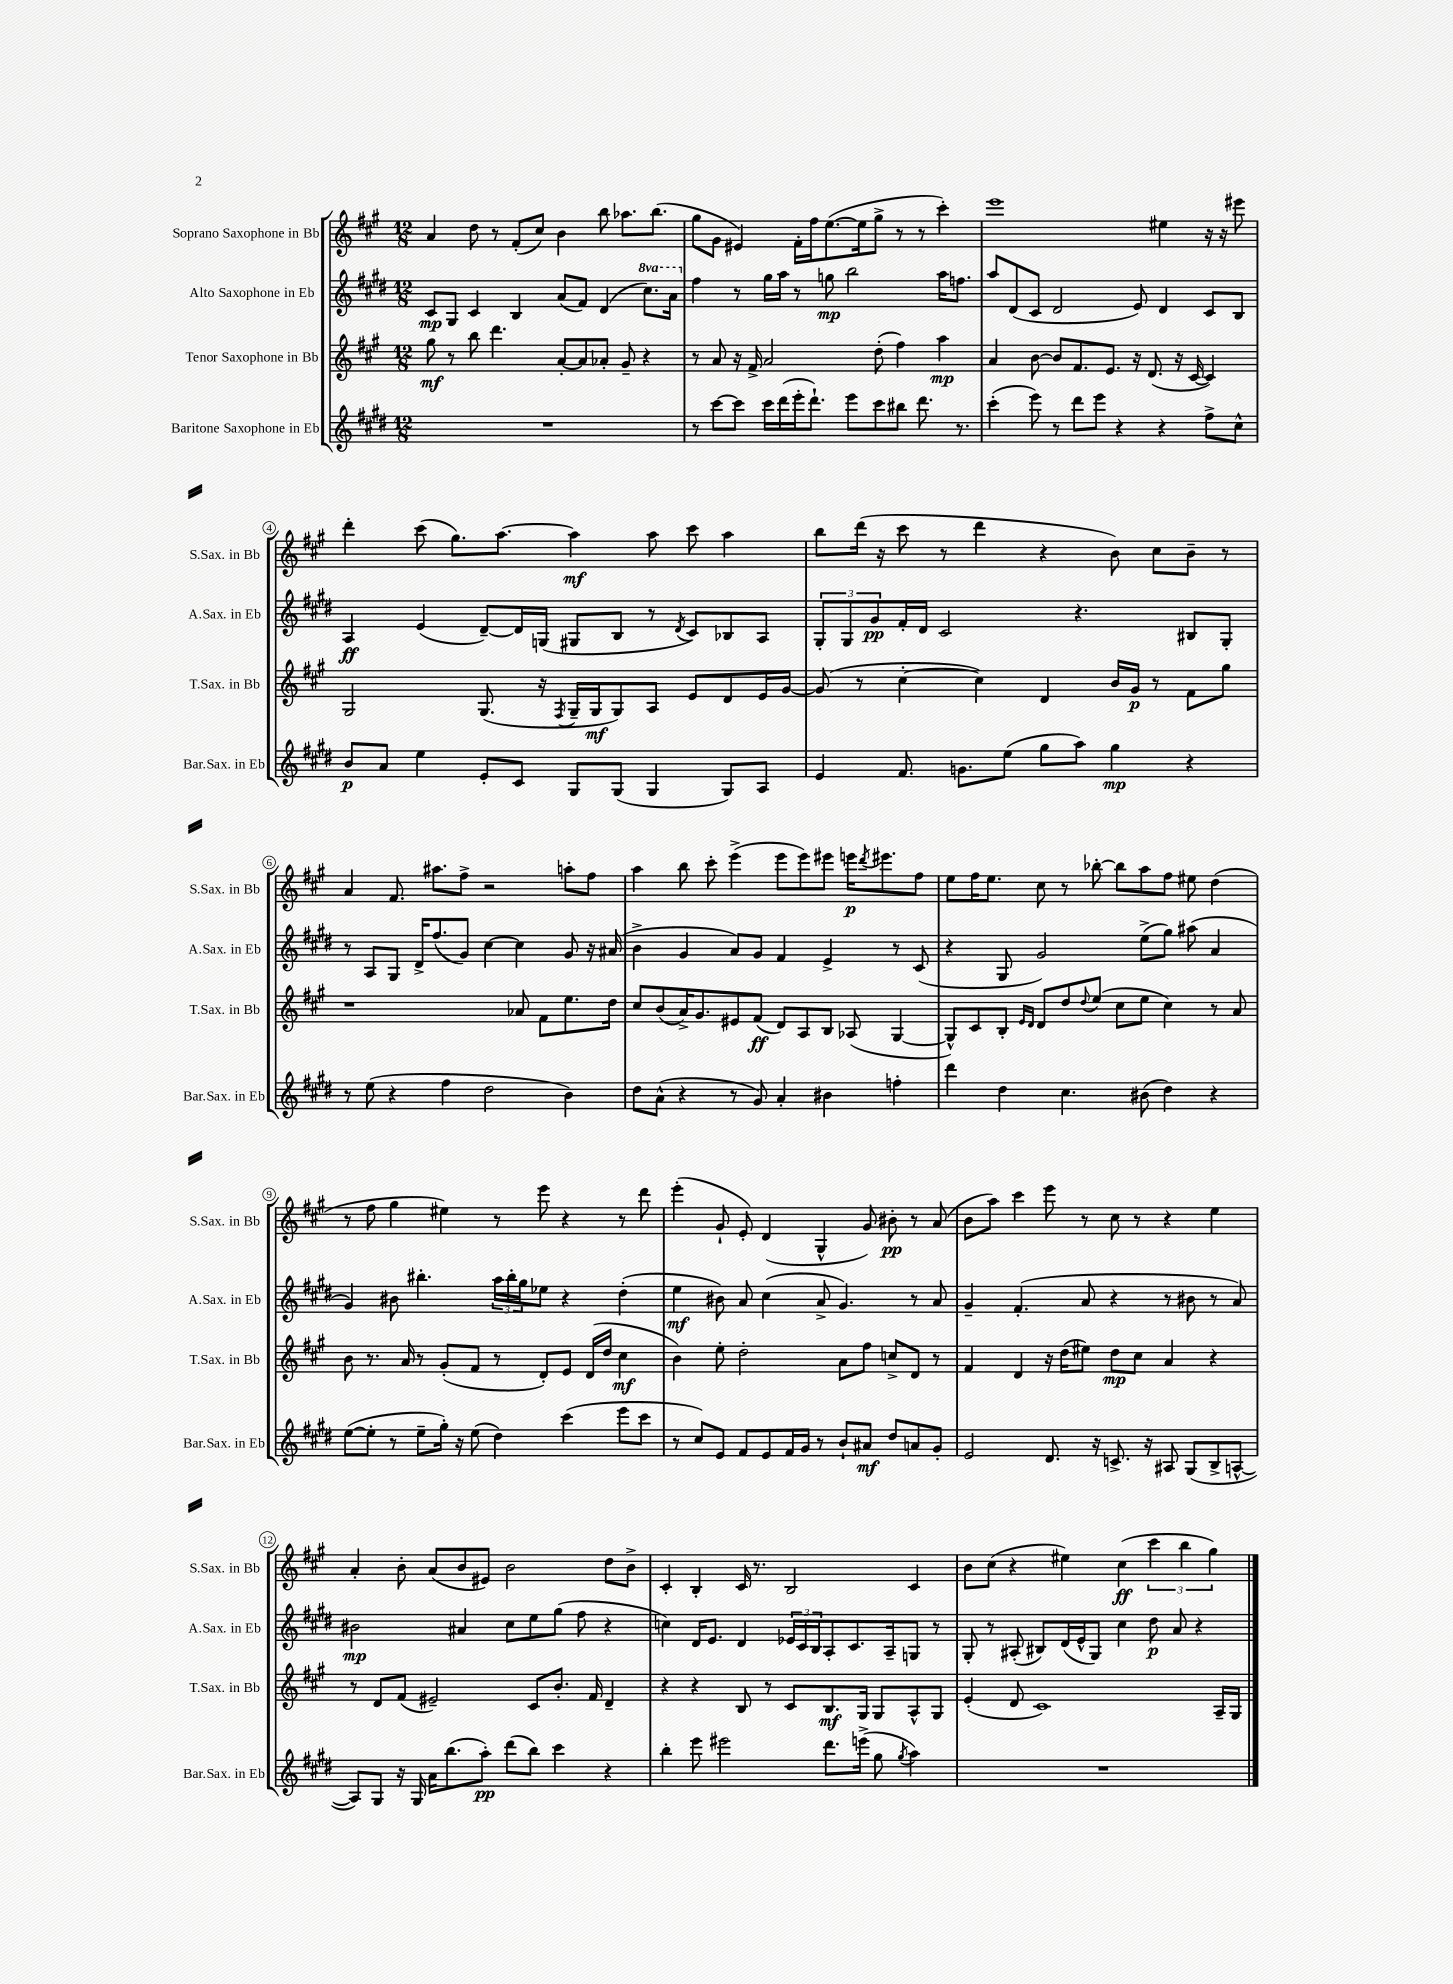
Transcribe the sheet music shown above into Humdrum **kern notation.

**kern	**dynam	**kern	**dynam	**kern	**dynam	**kern	**dynam
*part4	*part4	*part3	*part3	*part2	*part2	*part1	*part1
*staff4	*staff4	*staff3	*staff3	*staff2	*staff2	*staff1	*staff1
*I"Baritone Saxophone in Eb	*	*I"Tenor Saxophone in Bb	*	*I"Alto Saxophone in Eb	*	*I"Soprano Saxophone in Bb	*
*I'Bar.Sax. in Eb	*	*I'T.Sax. in Bb	*	*I'A.Sax. in Eb	*	*I'S.Sax. in Bb	*
*clefG2	*	*clefG2	*	*clefG2	*	*clefG2	*
*k[f#c#g#d#]	*	*k[f#c#g#]	*	*k[f#c#g#d#]	*	*k[f#c#g#]	*
*M12/8	*	*M12/8	*	*M12/8	*	*M12/8	*
=1	=1	=1	=1	=1	=1	=1	=1
1.r	.	8gg#\	mf	8c#/L	mp	4a/	.
.	.	8r	.	8G#/J	.	.	.
.	.	8bb\	.	4c#/	.	8dd\	.
.	.	4.ddd\	.	.	.	8r	.
.	.	.	.	4B/	.	(8f#'/L	.
.	.	.	.	.	.	8cc#/J)	.
.	.	[8a'/L	.	(8a/L	.	4b\	.
.	.	8a/]	.	8f#/J)	.	.	.
.	.	8a-X'/J	.	(4d#/	.	8bb\	.
.	.	8g#~/	.	.	.	8.aa-X\L	.
*	*	*	*	*8va	*	*	*
.	.	4r	.	8.ccc#\L)	.	.	.
.	.	.	.	.	.	(8.bb\J	.
.	.	.	.	16aa\Jk	.	.	.
=2	=2	=2	=2	=2	=2	=2	=2
*	*	*	*	*X8va	*	*	*
8r	.	8r	.	4ff#\	.	8gg#\L	.
[8ccc#\L	.	8a/	.	.	.	8g#\J	.
8ccc#\J]	.	16r	.	8r	.	4e#X/)	.
.	.	16f#^/	.	.	.	.	.
16ccc#\LL	.	2a/	.	16gg#\LL	.	.	.
(16ddd#\	.	.	.	16aa\JJ	.	.	.
16eee'\J	.	.	.	8r	.	16f#'\LL	.
8.ddd#`\J)	.	.	.	.	.	16ff#\J	.
.	.	.	.	8ggn\	mp	([8.ee\	.
8eee\L	.	.	.	2bb\	.	.	.
.	.	.	.	.	.	16ee\k]	.
8ccc#\	.	(8dd'\	.	.	.	8gg#^\J	.
8bb#X\J	.	4ff#\)	.	.	.	8r	.
8.ddd#\	.	.	.	.	.	8r	.
.	.	4aa\	mp	16aa\KL	.	4ccc#'\)	.
8.r	.	.	.	8.ffn\J	.	.	.
=3	=3	=3	=3	=3	=3	=3	=3
(4ccc#'\	.	4a/	.	8aa/L	.	1eee	.
.	.	.	.	(8d#/	.	.	.
8eee\)	.	[8b\	.	8c#/J	.	.	.
8r	.	8b/L]	.	2d#/	.	.	.
8ddd#\L	.	8.f#/	.	.	.	.	.
8eee\J	.	.	.	.	.	.	.
.	.	8.e/J	.	.	.	.	.
4r	.	.	.	.	.	.	.
.	.	16r	.	8e/)	.	.	.
.	.	(8.d/	.	.	.	.	.
4r	.	.	.	4d#/	.	4ee#X\	.
.	.	16r	.	.	.	.	.
.	.	[16c#/	.	.	.	.	.
8ff#^\L	.	4c#/])	.	8c#/L	.	16r	.
.	.	.	.	.	.	16r	.
8cc#^^\J	.	.	.	8B/J	.	8eee#X\	.
!!LO:LB:g=z
=4	=4	=4	=4	=4	=4	=4	=4
8b/L	p	2G#/	.	4A/	ff	4ddd'\	.
8a/J	.	.	.	.	.	.	.
4ee\	.	.	.	(4e/	.	(8ccc#\	.
.	.	.	.	.	.	8.gg#\L)	.
8e'/L	.	(8.G#/	.	[8d#~/L)	.	.	.
.	.	.	.	.	.	[8.aa\J	.
8c#/J	.	.	.	16d#/L]	.	.	.
.	.	16r	.	(16Gn/JJ	.	.	.
.	.	8qF#/	.	.	.	.	.
8G#/L	.	16G#~/LL	.	8G#X/L	.	4aa\]	mf
.	.	16G#/J	mf	.	.	.	.
(8G#/J	.	8G#/)	.	8B/J	.	.	.
4G#/	.	8A/J	.	8r	.	8aa\	.
.	.	.	.	8qd#/	.	.	.
.	.	8e/L	.	8c#/L)	.	8ccc#\	.
8G#/L)	.	8d/	.	8B-X/	.	4aa\	.
8A/J	.	16e/L	.	8A/J	.	.	.
.	.	[16g#/JJ	.	.	.	.	.
=5	=5	=5	=5	=5	=5	=5	=5
4e/	.	(8g#/]	.	12G#'/L	.	8bb\L	.
.	.	.	.	12G#/	.	.	.
.	.	8r	.	.	.	(16ddd\Jk	.
.	.	.	.	12g#/	pp	.	.
.	.	.	.	.	.	16r	.
8.f#/	.	[4cc#'\	.	16f#'/L	.	8ccc#\	.
.	.	.	.	16d#/JJ	.	.	.
.	.	.	.	2c#/	.	8r	.
8.gn\L	.	.	.	.	.	.	.
.	.	4cc#\])	.	.	.	4ddd\	.
(8ee\J	.	.	.	.	.	.	.
8gg#\L	.	4d/	.	.	.	4r	.
8aa\J)	.	.	.	4.r	.	.	.
4gg#\	mp	16b/LL	.	.	.	8b\)	.
.	.	16g#/JJ	p	.	.	.	.
.	.	8r	.	.	.	8cc#\L	.
4r	.	8f#\L	.	8B#X/L	.	8b~\J	.
.	.	8gg#\J	.	8G#'/J	.	8r	.
!!LO:LB:g=z
=6	=6	=6	=6	=6	=6	=6	=6
8r	.	1r	.	8r	.	4a/	.
(8ee\	.	.	.	8A/L	.	.	.
4r	.	.	.	8G#/J	.	8.f#/	.
.	.	.	.	16d#^/KL	.	.	.
.	.	.	.	(8.ff#/	.	8.aa#X\L	.
4ff#\	.	.	.	.	.	.	.
.	.	.	.	8g#/J)	.	8ff#^\J	.
2dd#\	.	.	.	[4cc#\	.	2r	.
.	.	8a-X/	.	4cc#\]	.	.	.
.	.	8f#\L	.	.	.	.	.
4b\)	.	8.ee\	.	8g#/	.	8aan'\L	.
.	.	.	.	16r	.	8ff#\J	.
.	.	16dd\Jk	.	(16a#X/	.	.	.
=7	=7	=7	=7	=7	=7	=7	=7
8dd#\L	.	8cc#/L	.	4b^\	.	4aa\	.
(8a^^\J	.	(8b/	.	.	.	.	.
4r	.	16a^/K)	.	4g#/	.	8bb\	.
.	.	8.g#/	.	.	.	.	.
.	.	.	.	.	.	8ccc#'\	.
8r	.	8e#X/	.	8a/L)	.	(4eee^\	.
8g#/)	.	(8f#/J	ff	8g#/J	.	.	.
4a'/	.	8d/L)	.	4f#/	.	8eee\L	.
.	.	8A/	.	.	.	8eee\)	.
4b#X\	.	8B/J	.	4e^/	.	8eee#X\J	.
.	.	(8A-X/	.	.	.	16eeen\KL	p
.	.	.	.	.	.	8qddd/	.
.	.	.	.	.	.	8.eee#X\	.
4ffn'\	.	[4G#/	.	8r	.	.	.
.	.	.	.	(8c#/	.	8ff#\J	.
=8	=8	=8	=8	=8	=8	=8	=8
4ddd#\	.	8G#^^/L])	.	4r	.	8ee\L	.
.	.	8c#/	.	.	.	16ff#\K	.
.	.	.	.	.	.	8.ee\J	.
4dd#\	.	8B'/J	.	8G#/	.	.	.
.	.	16qqe/LL	.	.	.	.	.
.	.	16qqd/JJ	.	.	.	.	.
.	.	8d/L	.	2g#/)	.	8cc#\	.
4.cc#\	.	8dd/	.	.	.	8r	.
.	.	8qqdd/	.	.	.	.	.
.	.	(8ee/J	.	.	.	[8bb-X'\	.
.	.	8cc#\L	.	.	.	8bb-\L]	.
(8b#X\	.	8ee\J	.	(8ee^\L	.	8aa\	.
4dd#\)	.	4cc#\)	.	8gg#\J)	.	8ff#\J	.
.	.	.	.	(8aa#X\	.	8ee#X\	.
4r	.	8r	.	4a/	.	(4dd\	.
.	.	8a/	.	.	.	.	.
!!LO:LB:g=z
=9	=9	=9	=9	=9	=9	=9	=9
([8ee\L	.	8b\	.	4g#/)	.	8r	.
8ee'\J]	.	8.r	.	.	.	8ff#\	.
8r	.	.	.	8b#X\	.	4gg#\	.
.	.	16a/	.	.	.	.	.
8ee~\L	.	8r	.	4.bb#X'\	.	.	.
16gg#'\Jk)	.	(8g#'/L	.	.	.	4ee#X\)	.
16r	.	.	.	.	.	.	.
(8ee\	.	8f#/J	.	.	.	.	.
4dd#\)	.	8r	.	24aa\LL	.	8r	.
.	.	.	.	24bb#'\	.	.	.
.	.	.	.	24gg#\J	.	.	.
.	.	8d'/L)	.	8ee-X\J	.	8eee\	.
(4ccc#\	.	8e/J	.	4r	.	4r	.
.	.	(16d/LL	.	.	.	.	.
.	.	16dd/JJ	.	.	.	.	.
8eee\L	.	4cc#\	mf	(4dd#'\	.	8r	.
8ccc#\J	.	.	.	.	.	8ddd\	.
=10	=10	=10	=10	=10	=10	=10	=10
8r	.	4b\)	.	4ee\	mf	(4eee'\	.
8cc#/L)	.	.	.	.	.	.	.
8e/J	.	8ee'\	.	8b#X\)	.	8g#`/	.
8f#/L	.	2dd'\	.	8a/	.	8e'/)	.
8e/	.	.	.	(4cc#\	.	(4d/	.
16f#/L	.	.	.	.	.	.	.
16g#/JJ	.	.	.	.	.	.	.
8r	.	.	.	8a^/	.	4G#^^/	.
8b`/L	.	8a\L	.	4.g#/)	.	.	.
8a#X/J	mf	8ff#\J	.	.	.	8g#/)	.
8dd#/L	.	8ccn^/L	.	.	.	8b#X'\	pp
8an/	.	8d/J	.	8r	.	8r	.
8g#'/J	.	8r	.	8a/	.	(8a/	.
=11	=11	=11	=11	=11	=11	=11	=11
2e/	.	4f#/	.	4g#~/	.	8b\L	.
.	.	.	.	.	.	8aa\J)	.
.	.	4d/	.	(4.f#'/	.	4ccc#\	.
8.d#/	.	16r	.	.	.	8eee\	.
.	.	(16dd\KL	.	.	.	.	.
.	.	8ee#X\J)	.	8a/	.	8r	.
16r	.	.	.	.	.	.	.
8.cn^/	.	8dd\L	mp	4r	.	8cc#\	.
.	.	8cc#\J	.	.	.	8r	.
16r	.	.	.	.	.	.	.
8A#X/	.	4a/	.	8r	.	4r	.
(8G#/L	.	.	.	8b#X\	.	.	.
8B^/	.	4r	.	8r	.	4ee\	.
[8An^^/J	.	.	.	8a/)	.	.	.
!!LO:LB:g=z
=12	=12	=12	=12	=12	=12	=12	=12
8A/L])	.	8r	.	2b#X\	mp	4a'/	.
8G#/J	.	8d/L	.	.	.	.	.
16r	.	(8f#/J	.	.	.	8b'\	.
16G#/	.	.	.	.	.	.	.
16a\KL	.	2e#X~/)	.	.	.	(8a/L	.
(8.bb\	.	.	.	.	.	.	.
.	.	.	.	4a#X/	.	8b/	.
8aa'\J)	pp	.	.	.	.	8e#X/J)	.
(8ddd#\L	.	.	.	8cc#\L	.	2b\	.
8bb\J)	.	8c#/L	.	8ee\	.	.	.
4ccc#\	.	8.b'/J	.	(8gg#\J	.	.	.
.	.	.	.	8ff#\	.	.	.
.	.	16f#/	.	.	.	.	.
4r	.	4d~/	.	4r	.	8dd\L	.
.	.	.	.	.	.	8b^\J	.
=13	=13	=13	=13	=13	=13	=13	=13
4bb'\	.	4r	.	4ccn\)	.	4c#'/	.
8eee\	.	4r	.	16d#/KL	.	4B'/	.
.	.	.	.	8.e/J	.	.	.
2eee#X\	.	.	.	.	.	.	.
.	.	8B/	.	4d#/	.	16c#/	.
.	.	.	.	.	.	8.r	.
.	.	8r	.	.	.	.	.
.	.	8c#/L	.	24e-X/LL	.	2B/	.
.	.	.	.	24c#/	.	.	.
.	.	.	.	24B/J	.	.	.
8.ddd#\L	.	8.B/	mf	8A'/	.	.	.
.	.	.	.	8.c#/	.	.	.
(16eeen^\Jk	.	16G#/Jk	.	.	.	.	.
8gg#\	.	8G#/L	.	.	.	.	.
.	.	.	.	16A~/k	.	.	.
8qgg#/	.	.	.	.	.	.	.
4aa\)	.	8A^^/	.	8Gn/J	.	4c#/	.
.	.	8G#/J	.	8r	.	.	.
=14	=14	=14	=14	=14	=14	=14	=14
1.r	.	(4e'/	.	8G#'/	.	8b\L	.
.	.	.	.	8r	.	(8cc#\J	.
.	.	8d/	.	(8A#X'/	.	4r	.
.	.	1c#)	.	8B#X/L)	.	.	.
.	.	.	.	(16d#/L	.	4ee#X\)	.
.	.	.	.	16e^^/J	.	.	.
.	.	.	.	8G#/J)	.	.	.
.	.	.	.	4cc#\	.	(4cc#\	ff
.	.	.	.	8dd#\	p	6ccc#\	.
.	.	.	.	8a/	.	.	.
.	.	.	.	.	.	6bb\	.
.	.	.	.	4r	.	.	.
.	.	.	.	.	.	6gg#\)	.
.	.	16A~/LL	.	.	.	.	.
.	.	16G#/JJ	.	.	.	.	.
==	==	==	==	==	==	==	==
*-	*-	*-	*-	*-	*-	*-	*-
